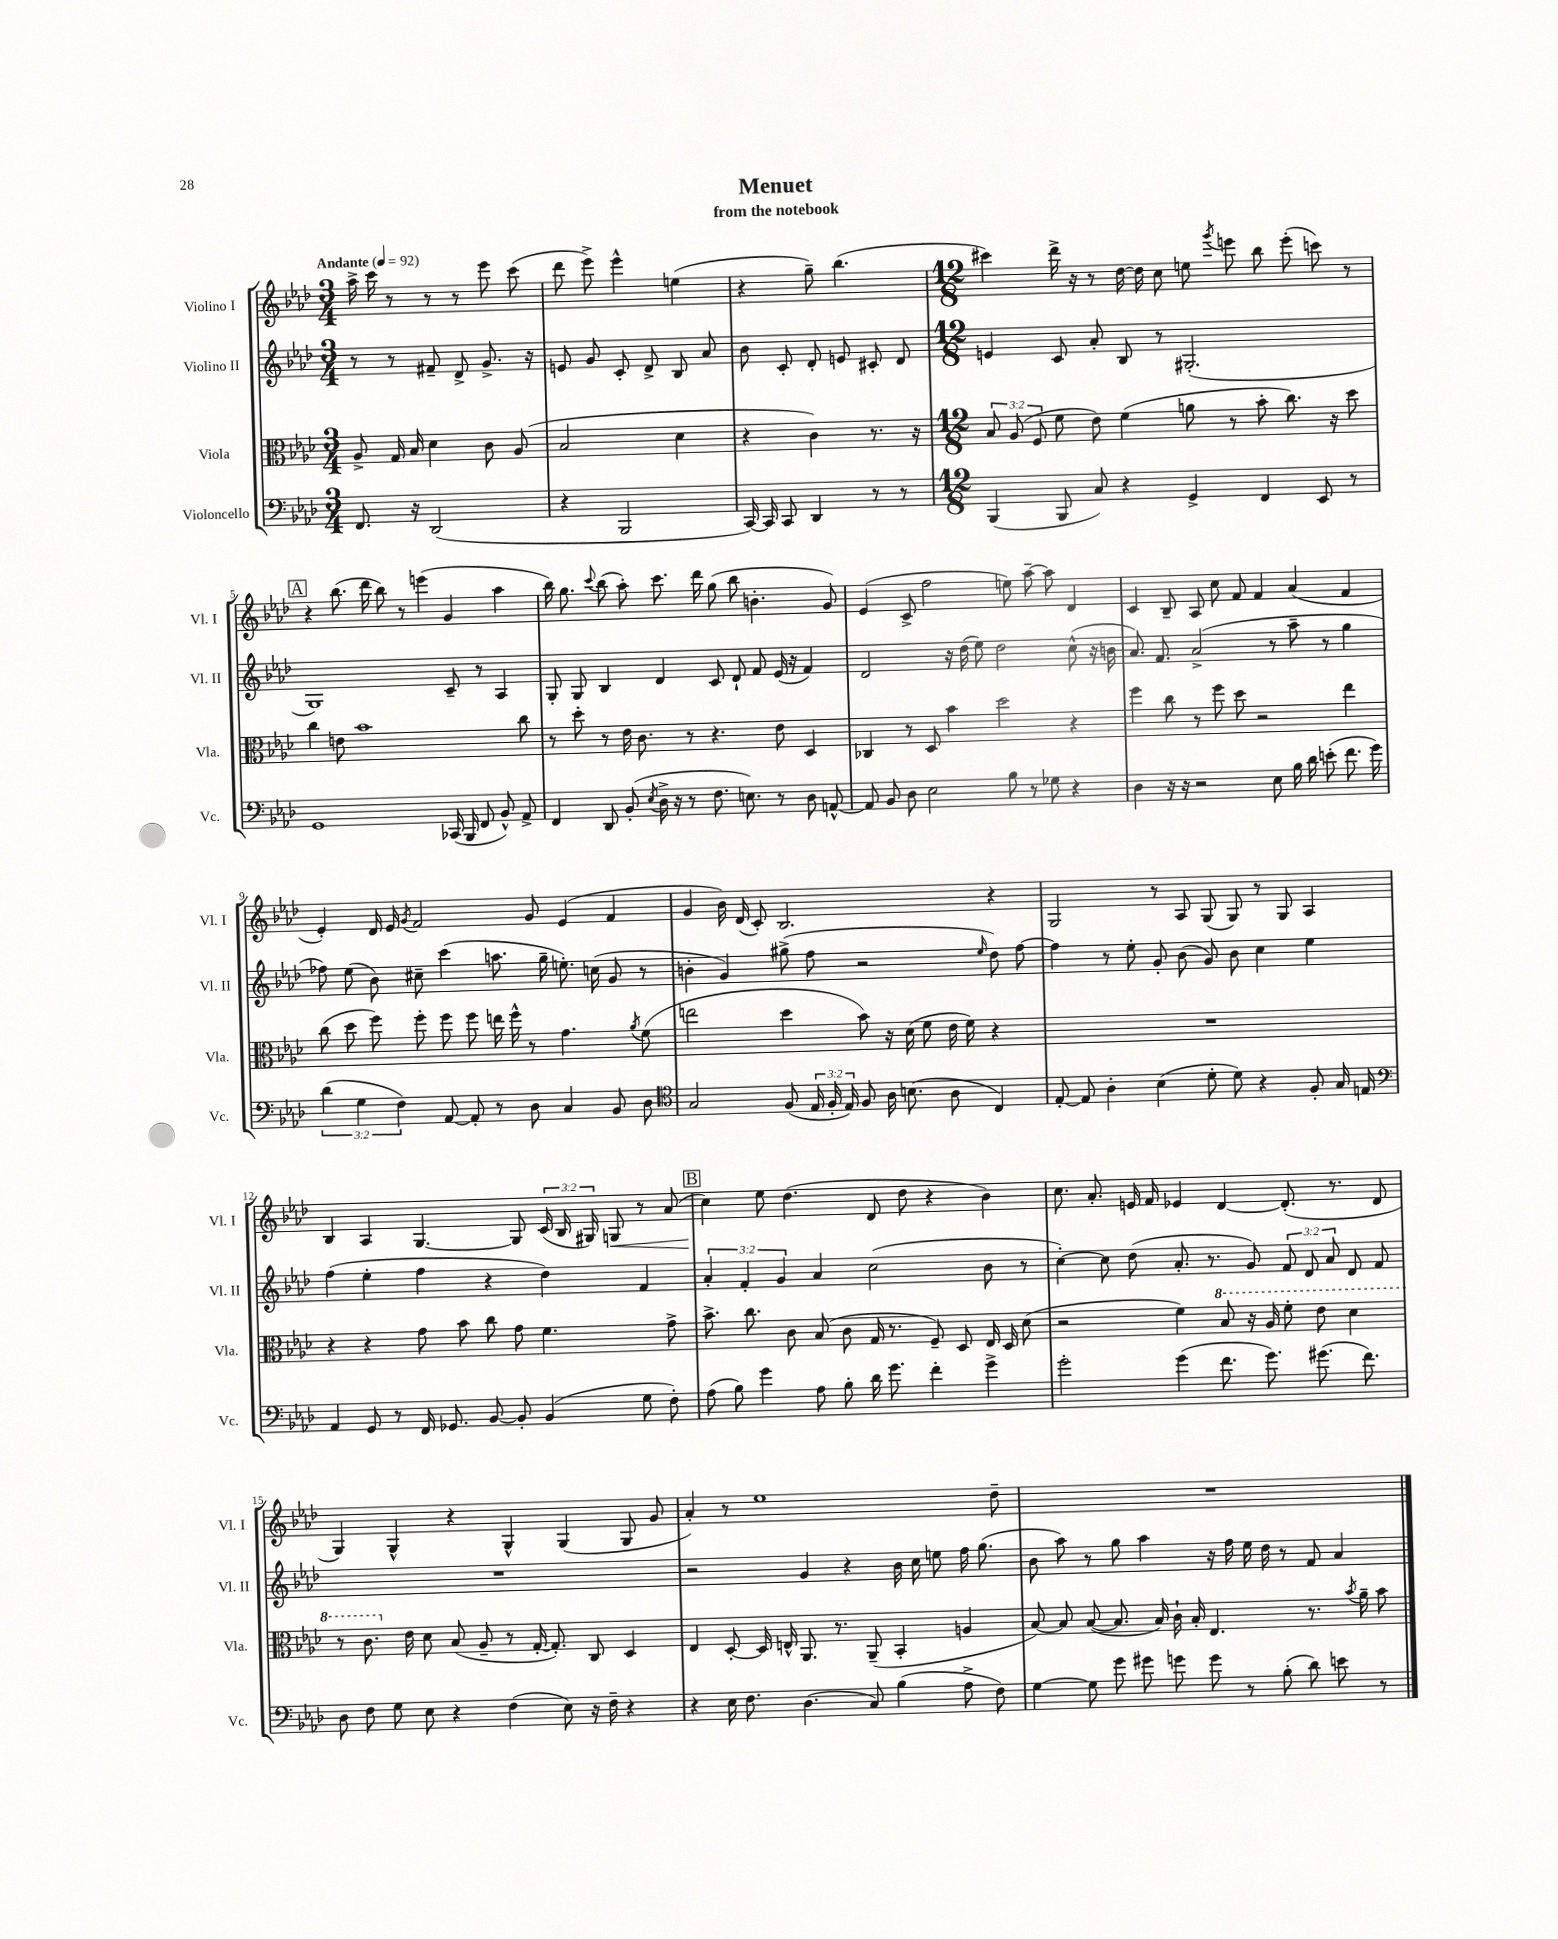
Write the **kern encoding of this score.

**kern	**kern	**kern	**kern	**dynam
*part4	*part3	*part2	*part1	*part1
*staff4	*staff3	*staff2	*staff1	*staff1
*I"Violoncello	*I"Viola	*I"Violino II	*I"Violino I	*
*I'Vc.	*I'Vla.	*I'Vl. II	*I'Vl. I	*
*clefF4	*clefC3	*clefG2	*clefG2	*
*k[b-e-a-d-]	*k[b-e-a-d-]	*k[b-e-a-d-]	*k[b-e-a-d-]	*
*M3/4	*M3/4	*M3/4	*M3/4	*
*MM92	*MM92	*MM92	*MM92	*
=1	=1	=1	=1	=1
!	!	!	!LO:TX:a:B:t=Andante	!
8.FF/	8A-^/	8r	16aa-^\	.
.	.	.	16ccc\	.
.	16G/	8r	8r	.
16r	16B-/	.	.	.
(2DD-/	4d-\	8f#X~/	8r	.
.	.	8d-^/	8r	.
.	8c\	8.g^/	8eee-\	.
.	(8A-/	.	(8ccc\	.
.	.	16r	.	.
=2	=2	=2	=2	=2
4r	2B-/	8en/	8ddd-\	.
.	.	8g/	8eee-^\)	.
2BBB-/	.	8c'/	4eee-^^\	.
.	.	8d-^/	.	.
.	4d-\	8B-/	(4een\	.
.	.	8a-/	.	.
=3	=3	=3	=3	=3
[16CC/)	4r	8b-\	4r	.
16CC/]	.	.	.	.
8CC/	.	8c'/	.	.
4DD-/	4c\)	8d-'/	8gg~\)	.
.	.	8en/	(4.bb-\	.
8r	8.r	8c#X'/	.	.
8r	.	8d-/	.	.
.	16r	.	.	.
=4	=4	=4	=4	=4
*M12/8	*M12/8	*M12/8	*M12/8	*
(4BBB-/	12B-/	4en/	4ccc#X\)	.
.	(12A-/	.	.	.
.	12F/	.	.	.
8BBB-/	8f\	8c/	16ddd-^\	.
.	.	.	16r	.
8C/)	8e-\)	8a-'/	8r	.
4r	(4f\	8B-/	[16dd-\	.
.	.	.	16dd-\]	.
.	.	8r	8cc\	.
4GG^/	8an\	(2.G#X'/	8een\	.
.	.	.	8qggg/	.
.	8r	.	8eeen\	.
4FF/	8b-'\	.	8bb-\	.
.	8.cc\)	.	(8eee'\	.
8EE-/	.	.	8cccn\)	.
.	16r	.	.	.
8r	8dd-\	.	8r	.
!!LO:LB:g=z
!!LO:REH:place=s1:t=A
=5	=5	=5	=5	=5
1GG	4cc\	1G)	4r	.
.	8en\	.	(8.bb-\	.
.	1b-	.	.	.
.	.	.	16ddd-\	.
.	.	.	8bb-\)	.
.	.	.	8r	.
.	.	.	(4eeen\	.
(16CC-X/	.	8c~/	4g/	.
16BBB-/	.	.	.	.
8FF/	.	8r	.	.
8BB-^^/)	.	4A-/	4aa-\	.
8AA-^/	8cc\	.	.	.
=6	=6	=6	=6	=6
4FF/	8r	8G'/	16bb-\)	.
.	.	.	8.gg\	.
.	8dd-'\	8G/	.	.
.	.	.	8qqccc/	.
8DD-/	8r	4B-/	(8bb-\	.
(8BB-'/	16e-\	.	8aa-'\)	.
.	8.c\	.	.	.
8qE-/	.	.	.	.
16D-^\	.	4d-/	8.ccc\	.
16r	.	.	.	.
8r	8r	.	.	.
.	.	.	16ddd-\	.
8.F\	4.r	8c/	(8gg\	.
.	.	8d-`/	8bb-\	.
8.En\)	.	.	.	.
.	.	8f/	4.bn'\	.
8r	8e-\	(16e-/	.	.
.	.	16r	.	.
8D-\	4D-/	4f/)	.	.
[8AAn^^/	.	.	8g/)	.
=7	=7	=7	=7	=7
8AA/]	4C-X/	2d-/	(4e-/	.
8BB-/	.	.	.	.
8D-\	8r	.	8c^/	.
2E-\	8D-/	.	2ff\	.
.	4b-\	16r	.	.
.	.	(16dd-\	.	.
.	.	8ee-\)	.	.
.	2dd-\	2dd-\	.	.
8B-\	.	.	8een\)	.
8r	.	.	[8aa-~\	.
8G-X\	.	.	8aa-\]	.
4r	4r	(8cc^^\	4d-/	.
.	.	16r	.	.
.	.	16bn\	.	.
=8	=8	=8	=8	=8
4D-\	4ff\	8.a-/)	4c/	.
.	.	8.f/	.	.
16r	8cc\	.	8B-~/	.
16r	.	.	.	.
2r	8r	(2a-^/	8A-/	.
.	8ff\	.	8cc\	.
.	8dd-\	.	8f/	.
.	2r	.	4f/	.
8E-\	.	8r	.	.
16B-\	.	8aa-~\	(4a-/	.
16d-\	.	.	.	.
(8en'\	.	8r	.	.
8.f\	4ee-\	4gg\	4f/	.
16g\)	.	.	.	.
!!LO:LB:g=z
=9	=9	=9	=9	=9
(6d-\	(8cc\	8ff-X\)	4e-'/)	.
.	8dd-\	(8ee-\	.	.
6G\	.	.	.	.
.	8ff\)	8b-\)	16d-/	.
.	.	.	16e-/	.
6F\)	.	.	.	.
.	.	.	8qg/	.
.	8ff'\	8cc#X~\	2f/	.
[8AA-/	8ff\	(4ccc\	.	.
8AA-'/]	8ff\	.	.	.
8r	16een\	8.aan\	.	.
.	16ff^^\	.	.	.
8D-\	8r	.	8g/	.
.	.	16gg~\	.	.
4C/	4.g\	8.een'\)	(4e-/	.
.	.	(16ccn\	.	.
8BB-/	.	8g/	4f/	.
.	8qa-/	.	.	.
8D-\	(8f\	8r	.	.
=10	=10	=10	=10	=10
*clefC4	*	*	*	*
2G/	2een\	4bn'\	4g/	.
.	.	4g/)	16b-\)	.
.	.	.	(16d-/	.
.	.	.	8c'/)	.
(8F/	4dd-\	(8gg#X^\	2.B-/	.
24E-/	.	8ff\	.	.
24F'/	.	.	.	.
24E-/)	.	.	.	.
8F/	8b-\)	2r	.	.
16A-\	16r	.	.	.
(8.Bn\	(16d-\	.	.	.
.	8f\	.	.	.
8A-\	16e-\	.	.	.
.	16f\)	.	.	.
.	.	16qqee-/	.	.
4C/)	4r	8dd-\)	4r	.
.	.	[8ff\	.	.
=11	=11	=11	=11	=11
[8E-'/	1.r	4ff\]	2G/	.
8E-/]	.	.	.	.
4A-'\	.	8r	.	.
.	.	8ee-'\	.	.
(4B-\	.	8g'/	8r	.
.	.	(8b-\	8A-/	.
8d-'\	.	8g/)	(8G/	.
8d-\)	.	8b-\	8G/)	.
4r	.	4cc\	8r	.
.	.	.	8G/	.
8F'/	.	4ee-\	4A-/	.
16G/	.	.	.	.
16En/	.	.	.	.
!!LO:LB:g=z
=12	=12	=12	=12	=12
*clefF4	*	*	*	*
4AA-/	4r	(4ff\	4B-/	.
8GG/	4r	4ee-'\	4A-/	.
8r	.	.	.	.
16FF/	8g\	4ff\	[4.G/	.
8.GG-X/	.	.	.	.
.	8b-\	.	.	.
[8BB-/	8cc\	4r	.	.
8BB-'/]	8g\	.	8G/]	.
(4BB-/	4.f\	4dd-\)	(24c/	.
.	.	.	24B-/	.
.	.	.	24G#X/)	.
!	!	!	!	!LO:HP:b
.	.	.	8Gn/	<
8G\	.	4f/	8r	.
8F'\)	8g^\	.	(8a-/	.
!!LO:REH:place=s1:t=B
=13	=13	=13	=13	=13
(8A-\	8.b-^\	6a-'/	4cc\)	.
8B-\)	.	.	.	.
.	.	6f'/	.	.
.	8.cc\	.	.	.
4g\	.	.	8ee-\	[
.	.	6g/	.	.
.	8c\	.	(4.dd-\	.
8A-\	(8B-/	4a-/	.	.
8B-'\	8c\	.	.	.
16d-\	16G/	(2cc\	8d-/	.
8.g\	8.r	.	.	.
.	.	.	8dd-\	.
4f'\	8F~/)	.	4r	.
.	8D-/	.	.	.
4g^\	16E-/	8b-\	4b-\)	.
.	16D-/	.	.	.
.	(8d-\	8r	.	.
=14	=14	=14	=14	=14
2g'\	2r	[4cc'\)	8.cc\	.
.	.	.	8.a-'/	.
.	.	8cc\]	.	.
.	.	(8dd-\	16en/	.
.	.	.	16f/	.
(4g\	4f\)	8.a-'/	4e-X/	.
.	.	8.r	.	.
*	*8va	*	*	*
8.f\	8b-/	.	[4d-/	.
.	16r	8g/)	.	.
8.g\)	16a-/	.	.	.
.	8ff'\	12f/	(8.d-'/]	.
.	.	12d-/	.	.
(8.g#X\	8ee-\	.	.	.
.	.	12a-/	.	.
.	.	.	8.r	.
.	4dd-\	8d-/	.	.
8.f\)	.	.	.	.
.	.	8f/	8d-/	.
!!LO:LB:g=z
=15	=15	=15	=15	=15
8D-\	8r	1.r	4G/)	.
8F\	8.cc\	.	.	.
8G\	.	.	4G^^/	.
*	*X8va	*	*	*
.	16e-\	.	.	.
8E-\	8d-\	.	.	.
4r	(8B-/	.	4r	.
.	8A-~/	.	.	.
(4F\	8r	.	4G^^/	.
.	[16G'/	.	.	.
.	8.G'/])	.	.	.
8E-\)	.	.	(4G/	.
16r	8C/	.	.	.
16F~\	.	.	.	.
4r	4D-/	.	8G/	.
.	.	.	8g/	.
=16	=16	=16	=16	=16
4r	4E-/	2r	4a-'/)	.
16E-\	[8D-'/	.	8r	.
8.F\	.	.	.	.
.	16D-/]	.	1ee-	.
.	16En^^/	.	.	.
(4.D-\	8.AA-/	4g/	.	.
.	8.r	.	.	.
.	.	4r	.	.
8C/)	(8AA-~/	.	.	.
(4B-\	4BB-'/	16b-\	.	.
.	.	16cc\	.	.
.	.	8een\	.	.
8A-^\	4An/	16ff\	.	.
.	.	(8.gg\	.	.
8F\)	.	.	8dd-~\	.
=17	=17	=17	=17	=17
[4G\	[8B-/)	8b-\	1.r	.
.	8B-/]	8aa-\)	.	.
8G\]	([8B-/	8r	.	.
8g\	8.B-/]	8gg\	.	.
8g#X\	.	4aa-\	.	.
.	16B-/)	.	.	.
8gn\	16c`\	.	.	.
.	16B-'/	.	.	.
8g\	4.E-/	16r	.	.
.	.	16ff\	.	.
8r	.	16ee-\	.	.
.	.	16dd-\	.	.
(8B-'\	.	8r	.	.
8d-\)	8.r	8f/	.	.
8en\	.	4a-/	.	.
.	8qb-/	.	.	.
.	16a-~\	.	.	.
8r	8b-\	.	.	.
==	==	==	==	==
*-	*-	*-	*-	*-
